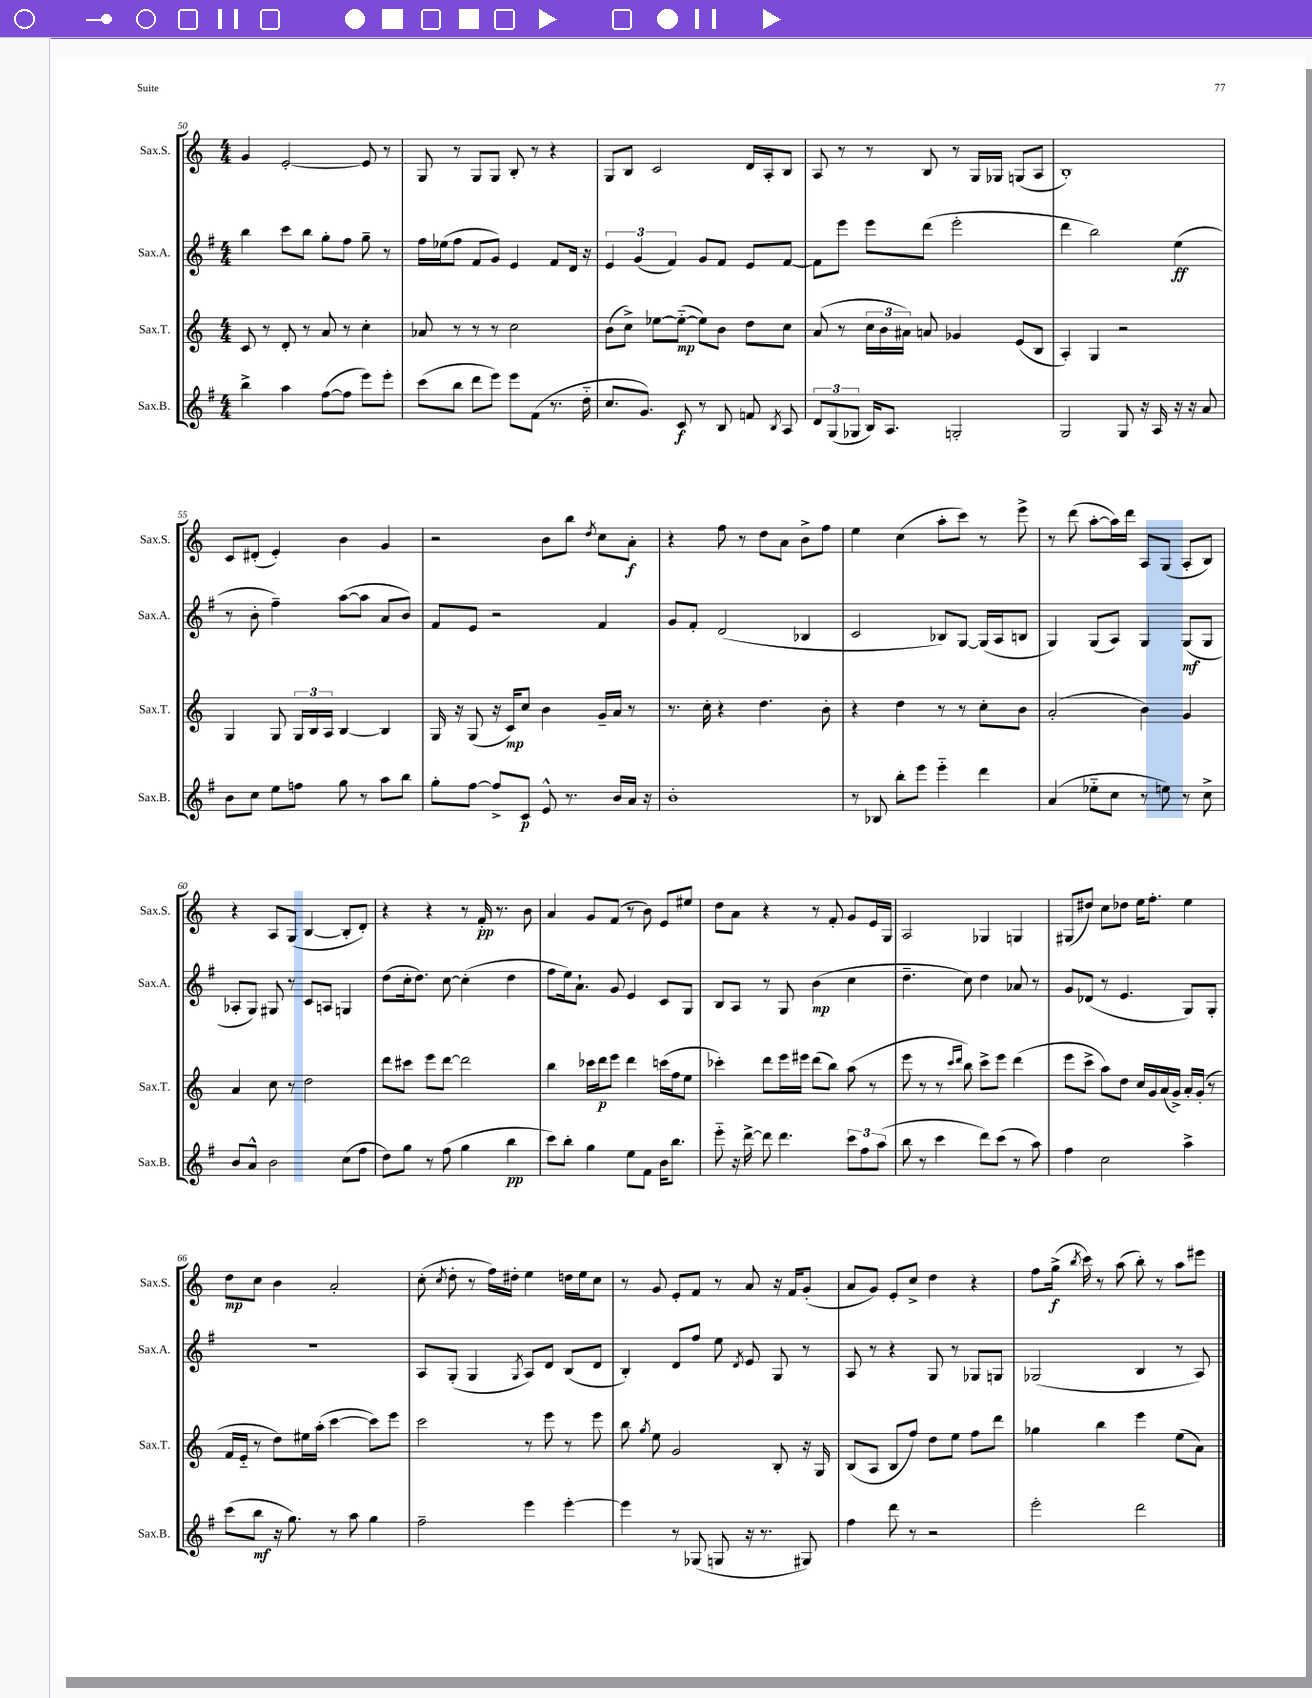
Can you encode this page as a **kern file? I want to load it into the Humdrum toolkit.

**kern	**dynam	**kern	**dynam	**kern	**dynam	**kern	**dynam
*part4	*part4	*part3	*part3	*part2	*part2	*part1	*part1
*staff4	*staff4	*staff3	*staff3	*staff2	*staff2	*staff1	*staff1
*I"Sax.B.	*	*I"Sax.T.	*	*I"Sax.A.	*	*I"Sax.S.	*
*I'Sax.B.	*	*I'Sax.T.	*	*I'Sax.A.	*	*I'Sax.S.	*
*clefG2	*	*clefG2	*	*clefG2	*	*clefG2	*
*k[f#]	*	*k[]	*	*k[f#]	*	*k[]	*
*M4/4	*	*M4/4	*	*M4/4	*	*M4/4	*
=50	=50	=50	=50	=50	=50	=50	=50
4bb^\	.	8c/	.	4bb\	.	4g/	.
.	.	8r	.	.	.	.	.
4aa\	.	8d'/	.	8ccc\L	.	[2e'/	.
.	.	8r	.	8bb\J	.	.	.
([8ff#\L	.	8a/	.	8gg'\L	.	.	.
8ff#\J]	.	8r	.	8ff#\J	.	.	.
8eee\L)	.	4cc'\	.	8gg~\	.	8e/]	.
8eee'\J	.	.	.	8r	.	8r	.
=51	=51	=51	=51	=51	=51	=51	=51
(8ccc\L	.	8a-X/	.	16ff#\LL	.	8G/	.
.	.	.	.	(16ee-X\J	.	.	.
8bb\J	.	8r	.	8ff#\J	.	8r	.
8ddd\L	.	8r	.	8f#/L	.	8G/L	.
8eee\J)	.	8r	.	8g/J)	.	8G/J	.
8eee\L	.	2cc\	.	4e/	.	8B'/	.
(8f#\J	.	.	.	.	.	8r	.
8.r	.	.	.	8f#/L	.	4r	.
.	.	.	.	16d/Jk	.	.	.
16dd\	.	.	.	16r	.	.	.
=52	=52	=52	=52	=52	=52	=52	=52
8.cc/L	.	(8b\L	.	6e/	.	8G/L	.
.	.	8cc^\J)	.	.	.	8B/J	.
.	.	.	.	(6g/	.	.	.
8.g/J)	.	.	.	.	.	.	.
.	.	[8ee-X\L	.	.	.	2c/	.
.	.	.	.	6f#/)	.	.	.
8c/	f	(8ee-\J_	mp	.	.	.	.
8r	.	8ee-\L])	.	8g/L	.	.	.
8B/	.	8b\J	.	8f#/J	.	.	.
8fn/	.	8dd\L	.	8e/L	.	16d/LL	.
.	.	.	.	.	.	16A'/J	.
8qB/	.	.	.	.	.	.	.
8A/	.	8cc\J	.	[8f#/J	.	8B/J	.
=53	=53	=53	=53	=53	=53	=53	=53
12d/L	.	(8a/	.	8f#\L]	.	8A/	.
(12G/	.	.	.	.	.	.	.
.	.	8r	.	8eee\J	.	8r	.
12G-X/J	.	.	.	.	.	.	.
16B/KL)	.	24cc\LL	.	8eee\L	.	8r	.
.	.	24b\	.	.	.	.	.
8.A/J	.	.	.	.	.	.	.
.	.	24a#X\JJ)	.	.	.	.	.
.	.	8an/	.	(8ddd\J	.	8B/	.
2Gn'/	.	4g-X/	.	2eee'\	.	8r	.
.	.	.	.	.	.	16G/LL	.
.	.	.	.	.	.	16G-X/JJ	.
.	.	(8e/L	.	.	.	(8Gn/L	.
.	.	8B/J	.	.	.	8A/J	.
=54	=54	=54	=54	=54	=54	=54	=54
2G/	.	4A'/)	.	4ddd\	.	1B')	.
.	.	4G/	.	2bb\)	.	.	.
8G/	.	2r	.	.	.	.	.
16r	.	.	.	.	.	.	.
16A/	.	.	.	.	.	.	.
16r	.	.	.	(4ee\	ff	.	.
16r	.	.	.	.	.	.	.
8a/	.	.	.	.	.	.	.
!!LO:LB:g=z
=55	=55	=55	=55	=55	=55	=55	=55
8b\L	.	4G/	.	8r	.	8c/L	.
8cc\J	.	.	.	8b'\	.	(8d#X'/J	.
8ee\L	.	8G/	.	4ff#~\)	.	4e'/)	.
8ffn\J	.	24G/LL	.	.	.	.	.
.	.	24B/	.	.	.	.	.
.	.	24A/JJ	.	.	.	.	.
8gg\	.	[4B/	.	([8aa\L	.	4b\	.
8r	.	.	.	8aa\J]	.	.	.
8aa\L	.	4B/]	.	8a/L	.	4g/	.
8bb\J	.	.	.	8b/J)	.	.	.
=56	=56	=56	=56	=56	=56	=56	=56
8gg'\L	.	16G/	.	8f#/L	.	2r	.
.	.	16r	.	.	.	.	.
[8ff#\J	.	(8G/	.	8e/J	.	.	.
8ff#^/L]	.	16r	.	2r	.	.	.
.	.	16c/KL)	mp	.	.	.	.
8c/J	p	8cc/J	.	.	.	.	.
8e^^/	.	4b\	.	.	.	8b\L	.
8.r	.	.	.	.	.	8bb\J	.
.	.	.	.	.	.	8qdd/	.
.	.	16g~/LL	.	4f#/	.	8cc\L	.
16b/LL	.	16a/JJ	.	.	.	.	.
16a/JJ	.	8r	.	.	.	8a'\J	f
16r	.	.	.	.	.	.	.
=57	=57	=57	=57	=57	=57	=57	=57
1b'	.	8.r	.	8g/L	.	4r	.
.	.	.	.	8f#'/J	.	.	.
.	.	16cc'\	.	.	.	.	.
.	.	4r	.	(2d/	.	8ff\	.
.	.	.	.	.	.	8r	.
.	.	4.dd\	.	.	.	8dd\L	.
.	.	.	.	.	.	8a\J	.
.	.	.	.	4B-X/	.	8b^\L	.
.	.	8b'\	.	.	.	8ff\J	.
=58	=58	=58	=58	=58	=58	=58	=58
8r	.	4r	.	2c/	.	4ee\	.
8B-X/	.	.	.	.	.	.	.
8bb'\L	.	4dd\	.	.	.	(4cc\	.
8eee\J	.	.	.	.	.	.	.
4eee\	.	8r	.	8B-X/L)	.	8aa'\L	.
.	.	8r	.	[8G/J	.	8ccc\J)	.
4ddd\	.	8cc'\L	.	(16G/LL]	.	8r	.
.	.	.	.	16A/J	.	.	.
.	.	8b\J	.	8Bn/J	.	8eee^\	.
=59	=59	=59	=59	=59	=59	=59	=59
(4a/	.	(2a'/	.	4G/)	.	8r	.
.	.	.	.	.	.	(8ddd\	.
8ee-X\L	.	.	.	(8G/L	.	[8aa'\L	.
8cc\J	.	.	.	8A/J)	.	16aa\L])	.
.	.	.	.	.	.	16ddd\JJ	.
8r	.	4b\)	.	4G/	.	8A/L	.
8een\)	.	.	.	.	.	(8G/J	.
8r	.	4g/	.	(8G/L	mf	8A'/L	.
8cc^\	.	.	.	8G/J	.	8B/J)	.
!!LO:LB:g=z
=60	=60	=60	=60	=60	=60	=60	=60
8b/L	.	4a/	.	8A-X'/L	.	4r	.
8a^^/J	.	.	.	8G/J)	.	.	.
2b\	.	8cc\	.	8G#X/	.	8A/L	.
.	.	8r	.	8r	.	(8G/J	.
.	.	2dd\	.	8c/L	.	[4B/	.
.	.	.	.	8An/J	.	.	.
(8cc\L	.	.	.	4Gn/	.	8B'/L]	.
8ff#\J	.	.	.	.	.	8d'/J)	.
=61	=61	=61	=61	=61	=61	=61	=61
8dd\L)	.	8ddd\L	.	(8dd\L	.	4r	.
8gg\J	.	8ccc#X\J	.	16cc'\k	.	.	.
.	.	.	.	8.dd\J)	.	.	.
8r	.	8eee\L	.	.	.	4r	.
(8ff#\	.	[8ddd\J	.	[8cc\	.	.	.
4gg\	.	2ddd\]	.	(4cc'\]	.	8r	.
.	.	.	.	.	.	16f'/	pp
.	.	.	.	.	.	8.r	.
4bb\	pp	.	.	4dd\	.	.	.
.	.	.	.	.	.	8b\	.
=62	=62	=62	=62	=62	=62	=62	=62
8ccc\L)	.	4bb\	.	8ff#\L	.	4a/	.
8bb'\J	.	.	.	16ee\k)	.	.	.
.	.	.	.	8.a`\J	.	.	.
4gg\	.	16ccc-X\LL	.	.	.	8g/L	.
.	.	16ddd\J	p	.	.	.	.
.	.	8eee\J	.	8g/	.	(8f/J	.
8ee\L	.	4ddd\	.	4e/	.	8r	.
8f#\J	.	.	.	.	.	8b\)	.
16b\KL	.	(16cccn\LL	.	8c/L	.	8e/L	.
8.bb\J	.	16ff\J	.	.	.	.	.
.	.	8ee\J	.	8G/J	.	8ee#X/J	.
=63	=63	=63	=63	=63	=63	=63	=63
8eee\	.	4ccc-X'\)	.	8B/L	.	8dd\L	.
16r	.	.	.	8A/J	.	8a\J	.
[16ddd^\	.	.	.	.	.	.	.
8ddd\]	.	8ddd\L	.	8r	.	4r	.
4.ddd\	.	16eee\L	.	8G/	.	.	.
.	.	16eee#X\JJ	.	.	.	.	.
.	.	(8ddd\L	.	(4b\	mp	8r	.
.	.	8bb\J)	.	.	.	8f'/	.
12ccc\L	.	(8aa\	.	4cc\	.	8g/L	.
12ff#\	.	.	.	.	.	.	.
.	.	8r	.	.	.	16e/L	.
(12aa\J	.	.	.	.	.	.	.
.	.	.	.	.	.	16G/JJ	.
=64	=64	=64	=64	=64	=64	=64	=64
8bb\	.	8eee\	.	4.dd~\	.	2A/	.
8r	.	8r	.	.	.	.	.
4ccc\	.	8r	.	.	.	.	.
.	.	16qqccc/LL	.	.	.	.	.
.	.	16qqddd/JJ	.	.	.	.	.
.	.	8bb\)	.	8cc\)	.	.	.
8ddd\L)	.	8ccc^\L	.	4dd\	.	4G-X/	.
(8ccc\J	.	8eee\J	.	.	.	.	.
8r	.	(4ddd\	.	8a-X/	.	4Gn/	.
8aa\)	.	.	.	8r	.	.	.
=65	=65	=65	=65	=65	=65	=65	=65
4ff#\	.	8eee\L	.	8g/L	.	(8G#X/L	.
.	.	8ccc^\J	.	(8d-X/J	.	8dd#X/J)	.
2cc\	.	8aa\L)	.	8r	.	8cc\L	.
.	.	8dd\J	.	4.e/	.	8dd-X\J	.
.	.	16cc/LL	.	.	.	16ee\KL	.
.	.	16g/	.	.	.	8.ff'\J	.
.	.	(16a/	.	.	.	.	.
.	.	16g^/JJ)	.	.	.	.	.
4aa^\	.	16a'/LL	.	8G/L)	.	4ee\	.
.	.	(16g'/JJ	.	.	.	.	.
.	.	8r	.	8G'/J	.	.	.
!!LO:LB:g=z
=66	=66	=66	=66	=66	=66	=66	=66
(8ccc\L	.	16f/LL	.	1r	.	8dd\L	mp
.	.	16e/JJ	.	.	.	.	.
8bb\J	mf	8r	.	.	.	8cc\J	.
16r	.	8dd\L)	.	.	.	4b\	.
8.gg\)	.	.	.	.	.	.	.
.	.	16ee#X\L	.	.	.	.	.
.	.	(16aa'\JJ	.	.	.	.	.
8r	.	[4ccc\	.	.	.	2a'/	.
8aa\	.	.	.	.	.	.	.
4gg\	.	8ccc\L])	.	.	.	.	.
.	.	8eee\J	.	.	.	.	.
=67	=67	=67	=67	=67	=67	=67	=67
2ff#~\	.	2ccc\	.	8A/L	.	(8cc'\	.
.	.	.	.	.	.	8qcc/	.
.	.	.	.	(8G'/J	.	8dd'\	.
.	.	.	.	4G/	.	8r	.
.	.	.	.	.	.	16ff\LL)	.
.	.	.	.	.	.	16dd#X'\JJ	.
.	.	.	.	8qG/	.	.	.
4eee\	.	8r	.	8A/L)	.	4ee\	.
.	.	8eee\	.	8d/J	.	.	.
[4eee'\	.	8r	.	(8B/L	.	16ddn\LL	.
.	.	.	.	.	.	16ee\J	.
.	.	8eee\	.	8d/J	.	8cc\J	.
=68	=68	=68	=68	=68	=68	=68	=68
4eee\]	.	8bb\	.	4B'/)	.	8r	.
.	.	8qgg/	.	.	.	.	.
.	.	8ee\	.	.	.	8g/	.
8r	.	2g/	.	8d/L	.	8e'/L	.
(8G-X/	.	.	.	8ff#/J	.	8f/J	.
8Gn/	.	.	.	8ee\	.	8r	.
.	.	.	.	8qd/	.	.	.
16r	.	.	.	8e/	.	8a/	.
8.r	.	.	.	.	.	.	.
.	.	8B'/	.	8G/	.	16r	.
.	.	.	.	.	.	16f/KL	.
8G#X/)	.	16r	.	8r	.	(8g'/J	.
.	.	16G/	.	.	.	.	.
=69	=69	=69	=69	=69	=69	=69	=69
4ff#\	.	(8B/L	.	8A/	.	8a/L	.
.	.	8A/J	.	8r	.	8g/J)	.
8ddd\	.	8B/L	.	4r	.	8e'/L	.
8r	.	8ff/J)	.	.	.	8cc^/J	.
2r	.	8dd\L	.	8G/	.	4dd\	.
.	.	8ee\J	.	8r	.	.	.
.	.	8ff\L	.	8G-X/L	.	4r	.
.	.	8ddd\J	.	8Gn/J	.	.	.
=70	=70	=70	=70	=70	=70	=70	=70
2eee'\	.	4gg-X\	.	(2G-X/	.	8ff\L	.
.	.	.	.	.	.	(16gg^\Jk	f
.	.	.	.	.	.	8qbb/	.
.	.	.	.	.	.	16ccc\)	.
.	.	4bb\	.	.	.	8r	.
.	.	.	.	.	.	(8aa\	.
2ddd\	.	4eee\	.	4B/	.	8bb'\)	.
.	.	.	.	.	.	8r	.
.	.	(8ee\L	.	8r	.	8aa\L	.
.	.	8a\J)	.	8A/)	.	8eee#X\J	.
==	==	==	==	==	==	==	==
*-	*-	*-	*-	*-	*-	*-	*-
